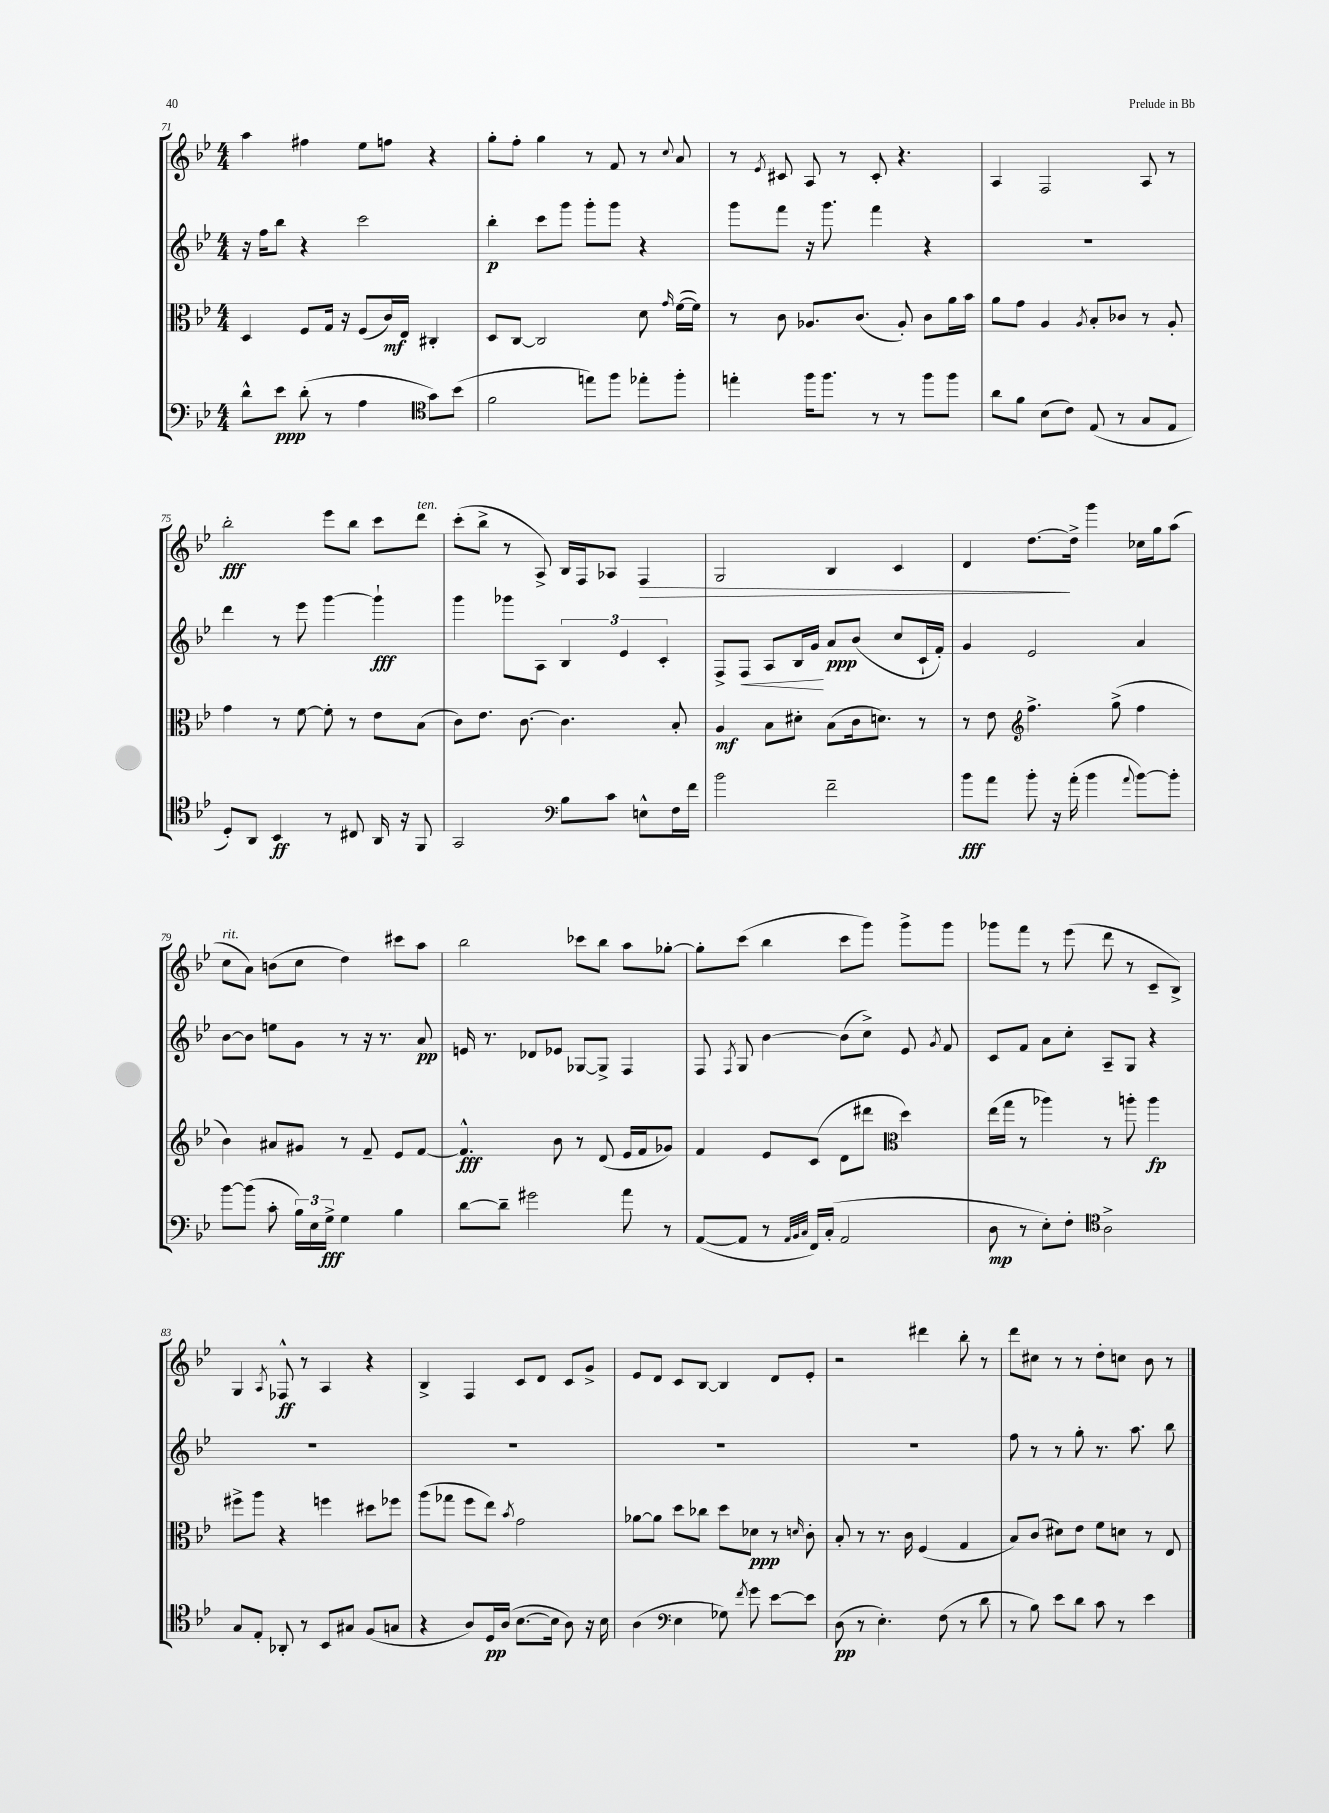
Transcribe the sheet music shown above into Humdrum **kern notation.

**kern	**kern	**kern	**kern
*staff4	*staff3	*staff2	*staff1
*clefF4	*clefC3	*clefG2	*clefG2
*k[b-e-]	*k[b-e-]	*k[b-e-]	*k[b-e-]
*M4/4	*M4/4	*M4/4	*M4/4
8d^^	4D	16r	4aa
.	.	16ff	.
8e-	.	8bb-	.
(8d'	8F	4r	4ff#
8r	16G	.	.
.	16r	.	.
4A	(8F	2ccc	8ee-
.	16c)	.	8ff
.	16E-	.	.
*clefC4	*	*	*
8g)	4C#'	.	4r
(8b-	.	.	.
=	=	=	=
2f	8D	4bb-'	8gg'
.	[8C	.	8ff'
.	2C]	8ccc	4gg
.	.	8ggg	.
8ee)	.	8ggg'	8r
8ff	.	8ggg	8f
8ee-'	8d	4r	8r
.	16qqg	.	8qqcc
8ff'	([16f	.	8a
.	16f])	.	.
=	=	=	=
4ee'	8r	8ggg	8r
.	.	.	8qe-
.	8c	8fff	8c#
16ff	8.A-	16r	8A
8.ff	.	8.ggg	.
.	.	.	8r
.	(8.c	.	.
8r	.	4fff	8c#'
8r	8A-')	.	4.r
8ff	8c	4r	.
8ff	16a	.	.
.	16b-	.	.
=	=	=	=
8a	8a	1r	4A
8f	8g	.	.
(8B-	4A	.	2F
8c)	.	.	.
.	8qA	.	.
(8E-	8B-'	.	.
8r	8c-	.	.
8G	8r	.	8A
8E-	8A'	.	8r
=	=	=	=
8D')	4g	4ddd	2bb-'
8AA	.	.	.
4BB-	8r	8r	.
.	[8f	8eee-	.
8r	8f']	[4ggg	8eee-
8C#	8r	.	8bb-
16AA	8e-	4ggg`]	8ccc
16r	.	.	.
8FF	(8B-	.	8ddd
=	=	=	=
2GG	8c)	4ggg	(8ccc'
.	8.e-	.	8bb-^
.	.	8ggg-	8r
.	[8.c	.	.
.	.	8A	8A^)
*clefF4	*	*	*
8B-	4.c]	6B-	16B-
.	.	.	16F
8c	.	.	8A-
.	.	6e-	.
8E^^	.	.	4F
.	.	6c'	.
16F	8B-'	.	.
16f	.	.	.
=	=	=	=
2b-	4A	8F^	2G
.	.	8F	.
.	8B-	8A	.
.	8d#'	16B-	.
.	.	16g	.
2f~	(8B-	8a	4B-
.	16c	(8b-	.
.	8.d)	.	.
.	.	8cc	4c
.	8r	16c`	.
.	.	16f')	.
=	=	=	=
8b-	8r	4g	4d
8a	8e-	.	.
*	*clefG2	*	*
8b-'	4.ff^	2e-	[8.dd
16r	.	.	.
(16a'	.	.	16dd^]
4b-	.	.	4ggg
.	(8gg^	.	.
8qqa	.	.	.
[8b-)	4ff	4a	16cc-
.	.	.	16gg
8b-']	.	.	(8aa
=	=	=	=
[8b-	4b-)	[8b-	8cc
(8b-]	.	8b-]	8a)
8c'	8a#	8ee	(8b
24B-)	8g#	8g	8cc
24E-	.	.	.
24G^	.	.	.
4G	8r	8r	4dd)
.	8f~	16r	.
.	.	8.r	.
4B-	8e-	.	8ccc#
.	[8f	8a	8aa
=	=	=	=
[8d	4.f^^]	16e	2bb-
.	.	8.r	.
8d~]	.	.	.
2g#	.	8d-	.
.	8b-	8e-	.
.	8r	[8G-	8ccc-
.	(8d	8G-^]	8bb-
8a	16e-	4F	8aa
.	16f	.	.
8r	8g-)	.	[8gg-'
=	=	=	=
([8AA	4f	8F	8gg-']
.	.	8qF	.
8AA]	.	8G	(8ccc
8r	8e-	[4b-	4bb-
32qqAA	.	.	.
32qqBB-	.	.	.
32qqC	.	.	.
16FF)	(8c	.	.
(16C'	.	.	.
2AA	8d	(8b-]	8ccc
.	8ddd#	8cc^)	8ggg)
*	*clefC3	*	*
.	4dd)	8e-	8ggg^
.	.	8qg	.
.	.	8f	8ggg
=	=	=	=
8D	(16ee-	8c	8ggg-
.	16gg	.	.
8r	8r	8f	8fff
8E-')	4aa-)	8a	8r
8F'	.	8cc'	(8eee-
*clefC4	*	*	*
2A^	8r	8A~	8ddd
.	8aa'	8G	8r
.	4aa	4r	8c~
.	.	.	8B-^)
=	=	=	=
8G	8ff#^	1r	4G
8E-'	8aa	.	.
.	.	.	8qA
8AA-'	4r	.	8F-^^
8r	.	.	8r
8BB-	4ff	.	4A
8G#	.	.	.
(8F	8dd#	.	4r
8G	8ff-	.	.
=	=	=	=
4r	(8aa	1r	4B-^
.	8gg-	.	.
8A)	8ff	.	4F
16D	8ee-)	.	.
(16A	.	.	.
.	8qb-	.	.
[8.B-	2g	.	8c
.	.	.	8d
16B-]	.	.	.
8A)	.	.	8c
16r	.	.	8g^
16B-	.	.	.
=	=	=	=
(4A	[8a-	1r	8e-
.	8a-]	.	8d
*clefF4	*	*	*
4E-	8dd	.	8c
.	8cc-	.	[8B-
8G-)	8dd	.	4B-]
8qf	.	.	.
8g	8d-	.	.
[8e-	8r	.	8d
.	16qqd	.	.
8e-]	8c'	.	8e-'
=	=	=	=
(8D	8B-'	1r	2r
8r	8r	.	.
4.E-')	8.r	.	.
.	16c	.	.
.	(4F	.	4ddd#
(8F	.	.	.
8r	4G	.	8bb-'
8d	.	.	8r
=	=	=	=
8r	8B-)	8ff	8ddd
8B-)	(8c	8r	8cc#
8e-	8d#)	8r	8r
8d	8e-	8gg'	8r
8c	8f	8.r	8dd'
8r	8d	.	8cc
.	.	8.aa	.
4e-	8r	.	8b-
.	8E-	8bb-	8r
==	==	==	==
*-	*-	*-	*-
